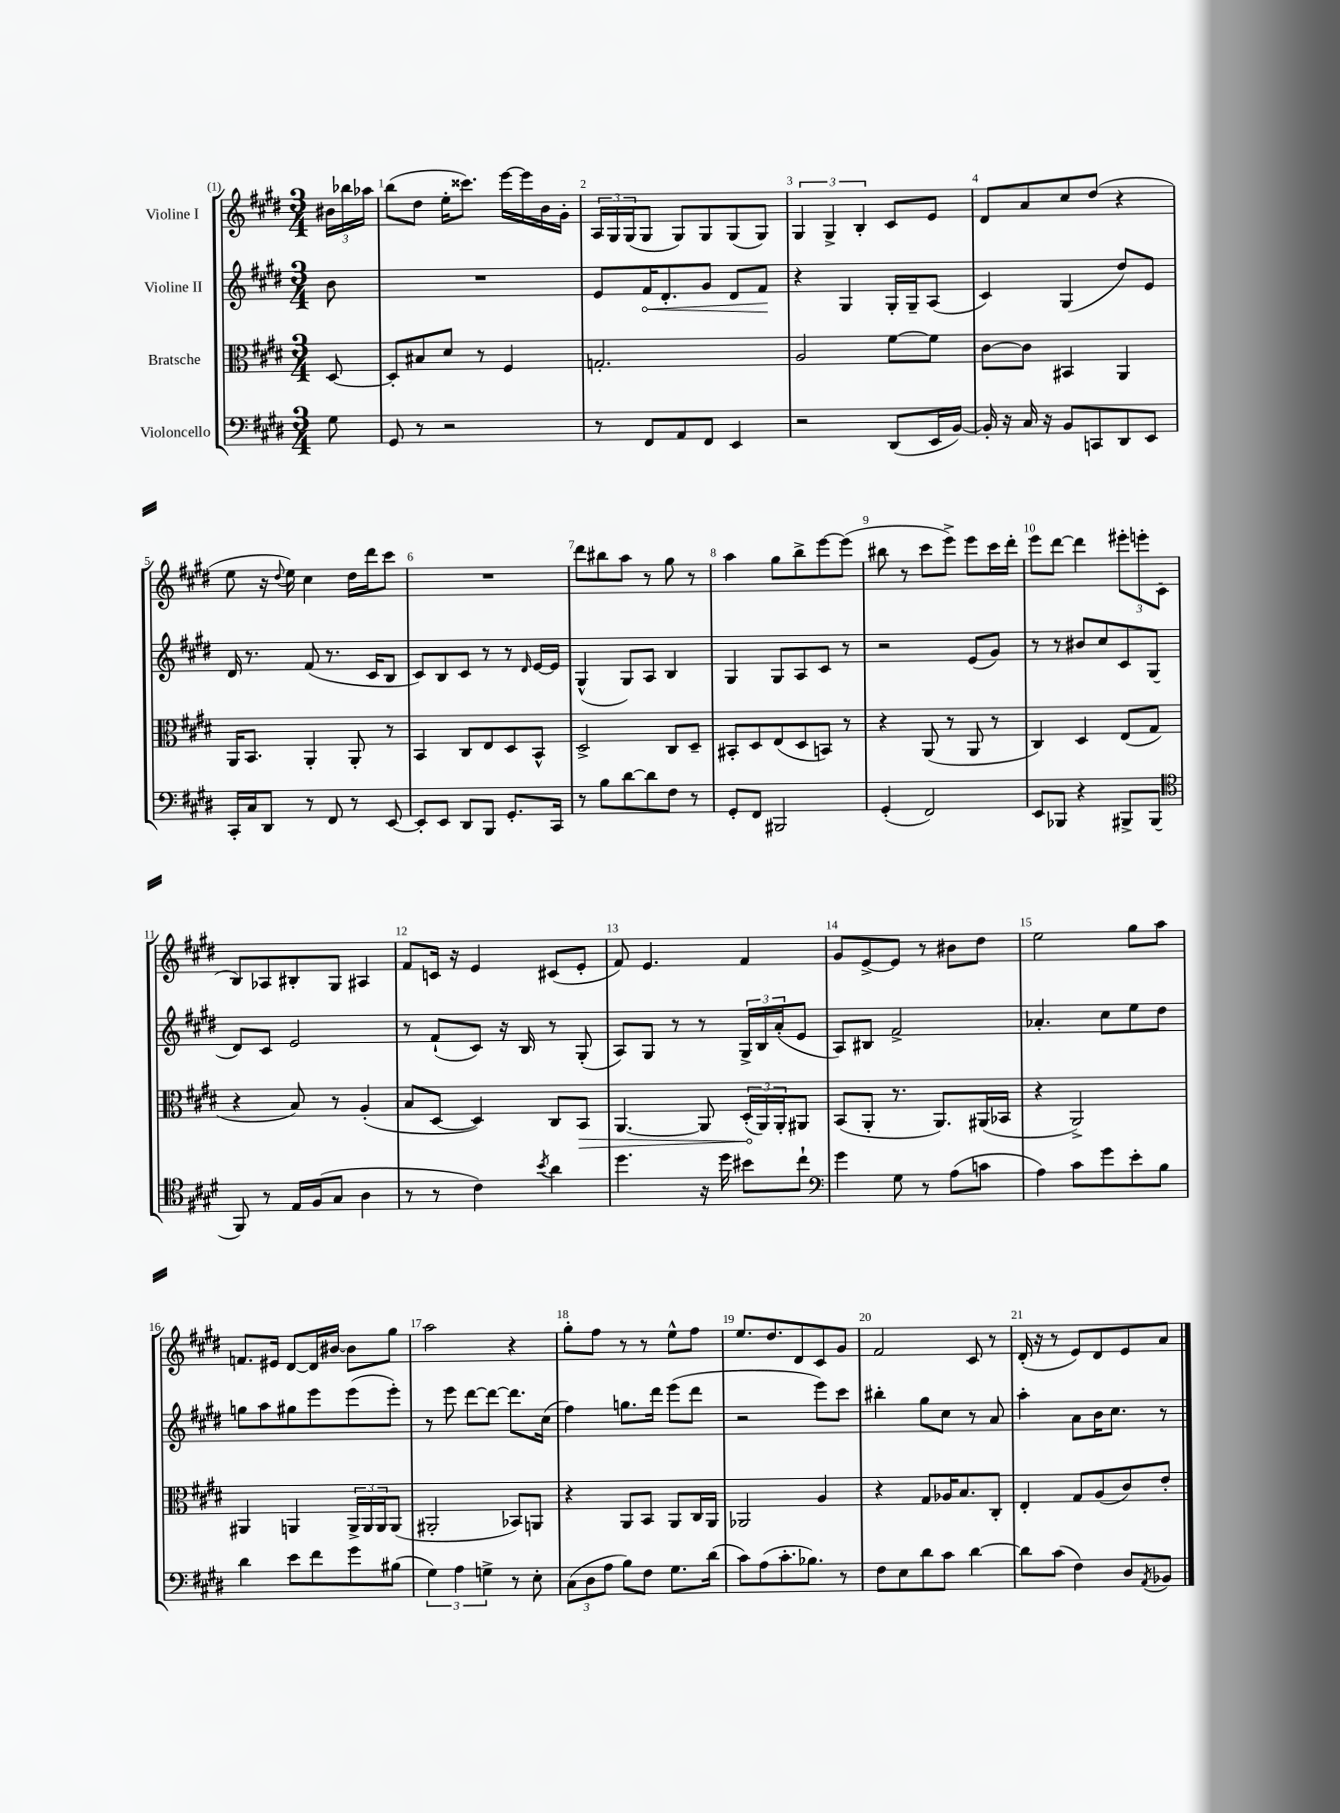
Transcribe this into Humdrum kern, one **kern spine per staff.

**kern	**kern	**dynam	**kern	**dynam	**kern
*part4	*part3	*part3	*part2	*part2	*part1
*staff4	*staff3	*staff3	*staff2	*staff2	*staff1
*I"Violoncello	*I"Bratsche	*	*I"Violine II	*	*I"Violine I
*clefF4	*clefC3	*	*clefG2	*	*clefG2
*k[f#c#g#d#]	*k[f#c#g#d#]	*	*k[f#c#g#d#]	*	*k[f#c#g#d#]
*M3/4	*M3/4	*	*M3/4	*	*M3/4
=	=	=	=	=	=
8G#\	[8D#/	.	8b\	.	24b#X\LL
.	.	.	.	.	24bb-X\
.	.	.	.	.	24aa-X\JJ
=1	=1	=1	=1	=1	=1
8GG#/	8D#'/L]	.	2.r	.	(8bb\L
8r	8B#X/	.	.	.	8dd#\J
2r	8d#/J	.	.	.	16ee'\KL
.	.	.	.	.	8.ccc##X\J)
.	8r	.	.	.	.
.	4F#/	.	.	.	[16eee\LL
.	.	.	.	.	16eee\]
.	.	.	.	.	16b\
.	.	.	.	.	16g#'\JJ
=2	=2	=2	=2	=2	=2
8r	2.Gn'/	.	8e/L	.	24A/LL
.	.	.	.	.	24G#/
.	.	.	.	.	(24G#/J
!	!	!	!	!LO:HP:b	!
8FF#/L	.	.	16f#/K	<	8G#/J
.	.	.	8.d#'/	.	.
8AA/	.	.	.	.	8G#/L)
8FF#/J	.	.	8g#/J	.	8G#/
4EE/	.	.	8d#/L	.	(8G#/
.	.	.	8f#/J	.	8G#/J)
.	.	.	.	[	.
=3	=3	=3	=3	=3	=3
2r	2A/	.	4r	.	6G#/
.	.	.	.	.	6G#^/
.	.	.	4G#/	.	.
.	.	.	.	.	6B'/
(8DD#/L	[8f#\L	.	16G#'/LL	.	8c#/L
.	.	.	16G#~/J	.	.
16EE/L	8f#\J]	.	(8A/J	.	8e/J
[16BB/JJ)	.	.	.	.	.
=4	=4	=4	=4	=4	=4
16BB'/]	[8c#\L	.	4c#/)	.	8d#/L
16r	.	.	.	.	.
16C#/	8c#\J]	.	.	.	8a/
16r	.	.	.	.	.
8BB/L	4BB#X/	.	(4G#/	.	8cc#/
8CCn/	.	.	.	.	(8dd#/J
8DD#/	4AA/	.	8dd#/L)	.	4r
8EE/J	.	.	8e/J	.	.
!!LO:LB:g=z
=5	=5	=5	=5	=5	=5
16CC#'/LL	16AA/KL	.	16d#/	.	8ee\
16C#/J	8.BB/J	.	8.r	.	.
8DD#/J	.	.	.	.	16r
.	.	.	.	.	8qqdd#/
.	.	.	.	.	16ee\)
8r	4AA'/	.	(8f#/	.	4cc#\
8FF#/	.	.	8.r	.	.
8r	8AA'/	.	.	.	16dd#\LL
.	.	.	16c#/KL	.	16ddd#\J
[8EE/	8r	.	8B/J	.	8ccc#\J
=6	=6	=6	=6	=6	=6
8EE'/L]	4BB/	.	8c#/L)	.	2.r
8EE/J	.	.	8B/	.	.
8DD#/L	8C#/L	.	8c#/J	.	.
8BBB/J	8E/	.	8r	.	.
8.GG#'/L	8D#/	.	8r	.	.
.	.	.	16qqd#/	.	.
.	8BB^^/J	.	[16e/LL	.	.
16CC#/Jk	.	.	16e/JJ]	.	.
=7	=7	=7	=7	=7	=7
8r	2D#^/	.	(4G#^^/	.	8ddd#\L
8B\L	.	.	.	.	8bb#X\
[8d#\	.	.	8G#/L)	.	8aa\J
8d#\]	.	.	8A/J	.	8r
8F#\J	8C#/L	.	4B/	.	8gg#\
8r	8D#~/J	.	.	.	8r
=8	=8	=8	=8	=8	=8
8GG#'/L	8BB#X'/L	.	4G#/	.	4aa\
8FF#/J	8D#/	.	.	.	.
2BBB#X/	(8E/	.	8G#/L	.	8gg#\L
.	8D#/	.	8A/	.	8bb^\
.	8BBn/J)	.	8c#/J	.	[8eee\
.	8r	.	8r	.	(8eee\J]
=9	=9	=9	=9	=9	=9
(4GG#'/	4r	.	2r	.	8bb#X\
.	.	.	.	.	8r
2FF#/)	(8AA/	.	.	.	8ccc#\L
.	8r	.	.	.	8eee^\J)
.	8AA/	.	(8e/L	.	8eee\L
.	8r	.	8g#/J)	.	16ccc#\L
.	.	.	.	.	16ddd#'\JJ
=10	=10	=10	=10	=10	=10
8EE/L	4C#/)	.	8r	.	8eee\L
8BBB-X/J	.	.	8r	.	[8ddd#\J
4r	4D#/	.	8b#X/L	.	4ddd#\]
.	.	.	8cc#/	.	.
8BBB#X^/L	(8E/L	.	8c#/	.	12eee#X'\L
.	.	.	.	.	12eeen'\
(8BBB#/J	8G#/J	.	(8G#/J	.	.
.	.	.	.	.	(12c#\J
!!LO:LB:g=z
=11	=11	=11	=11	=11	=11
*clefC4	*	*	*	*	*
8FF#/)	4r	.	8d#/L)	.	8B/L)
8r	.	.	8c#/J	.	8A-X/
16E/LL	8B/)	.	2e/	.	8B#X'/
(16F#/J	.	.	.	.	.
8G#/J	8r	.	.	.	8G#/J
4A\	(4A'/	.	.	.	4A#X/
=12	=12	=12	=12	=12	=12
8r	8B/L	.	8r	.	8f#/L
8r	[8D#/J	.	(8f#`/L	.	16cn/Jk
.	.	.	.	.	16r
4c#\)	4D#/])	.	8c#/J)	.	4e/
.	.	.	16r	.	.
.	.	.	16B/	.	.
8qb/	.	.	.	.	.
4a\	8C#/L	.	8r	.	(8c#X/L
!	!	!LO:HP:b	!	!	!
.	8BB/J	>	(8G#'/	.	8e'/J
=13	=13	=13	=13	=13	=13
4.dd#\	[4.AA/	.	8A/L)	.	8f#/)
.	.	.	8G#/J	.	4.e/
.	.	.	8r	.	.
16r	8AA/]	.	8r	.	.
16dd#\	.	.	.	.	.
8b#X\L	(24D#'/LL	.	24G#^/LL	.	4f#/
.	24AA/)	]	24B/	.	.
.	24AA'/J	.	(24a'/J	.	.
8cc#`\J	8AA#X/J	.	8e/J	.	.
=14	=14	=14	=14	=14	=14
*clefF4	*	*	*	*	*
4g#\	(8BB/L	.	8A/L)	.	8g#/L
.	8AA'/J	.	8B#X/J	.	[8e^/
8G#\	8.r	.	2f#^/	.	8e/J]
8r	.	.	.	.	8r
.	8.AA/L)	.	.	.	.
(8A\L	.	.	.	.	8b#X\L
8cn\J	(16AA#X/L	.	.	.	8dd#\J
.	16BB-X/JJ	.	.	.	.
=15	=15	=15	=15	=15	=15
4A\)	4r	.	4.a-X'/	.	2ee\
8c#\L	2AA^/)	.	.	.	.
8g#\	.	.	8cc#\L	.	.
8e'\	.	.	8ee\	.	8gg#\L
8B\J	.	.	8dd#\J	.	8aa\J
!!LO:LB:g=z
=16	=16	=16	=16	=16	=16
4d#\	4AA#X/	.	8ggn\L	.	8.fn/L
.	.	.	8aa\	.	.
.	.	.	.	.	16e#X/Jk
8e\L	4AAn/	.	8gg#X\	.	[8d#/L
8f#\	.	.	8eee\	.	16d#/L]
.	.	.	.	.	[16b#X/JJ
8g#\	24AA^/LL	.	(8eee\	.	8b#\L]
.	24AA/	.	.	.	.
.	24AA/J	.	.	.	.
(8B#X\J	(8AA/J	.	8eee'\J)	.	8gg#\J
=17	=17	=17	=17	=17	=17
6G#\)	2AA#X'/	.	8r	.	2aa\
.	.	.	8eee\	.	.
6A\	.	.	.	.	.
.	.	.	[8ddd#\L	.	.
6Gn^\	.	.	.	.	.
.	.	.	8ddd#\J_	.	.
8r	8BB-X/L)	.	8.ddd#\L]	.	4r
8E'\	8AAn/J	.	.	.	.
.	.	.	(16cc#\Jk	.	.
=18	=18	=18	=18	=18	=18
(12C#\L	4r	.	4ff#\)	.	8gg#'\L
12D#\	.	.	.	.	.
.	.	.	.	.	8ff#\J
12A\J	.	.	.	.	.
8B\L)	8AA/L	.	8.ggn\L	.	8r
8F#\J	8BB/J	.	.	.	8r
.	.	.	16ddd#\Jk	.	.
8.G#\L	8AA/L	.	(8eee\L	.	8ee^^\L
.	16C#/L	.	8ddd#\J	.	8ff#\J
(16d#\Jk	16AA/JJ	.	.	.	.
=19	=19	=19	=19	=19	=19
8c#\L)	2AA-X/	.	2r	.	8.ee/L
(8A\	.	.	.	.	.
.	.	.	.	.	8.dd#/
8.c#'\	.	.	.	.	.
.	.	.	.	.	8d#/
8.B-X\J)	.	.	.	.	.
.	4A/	.	8eee\L)	.	8c#/
8r	.	.	8ccc#\J	.	8g#/J
=20	=20	=20	=20	=20	=20
8F#\L	4r	.	4bb#X'\	.	2f#/
8E\	.	.	.	.	.
8d#\	8G#/L	.	8gg#\L	.	.
8c#\J	16A-X/K	.	8cc#\J	.	.
.	8.B/	.	.	.	.
[4d#\	.	.	8r	.	8c#/
.	8C#'/J	.	8a/	.	8r
=21	=21	=21	=21	=21	=21
8d#\L]	4E'/	.	4aa'\	.	(16d#'/
.	.	.	.	.	16r
(8c#\J	.	.	.	.	8r
4F#\)	8G#/L	.	8a\L	.	8e/L)
.	(8A/	.	16b\K	.	8d#/
.	.	.	8.cc#\J	.	.
8D#/L	8c#/)	.	.	.	8e/
8qAA/	.	.	.	.	.
8BB-X/J	8e'/J	.	8r	.	8a/J
==	==	==	==	==	==
*-	*-	*-	*-	*-	*-
